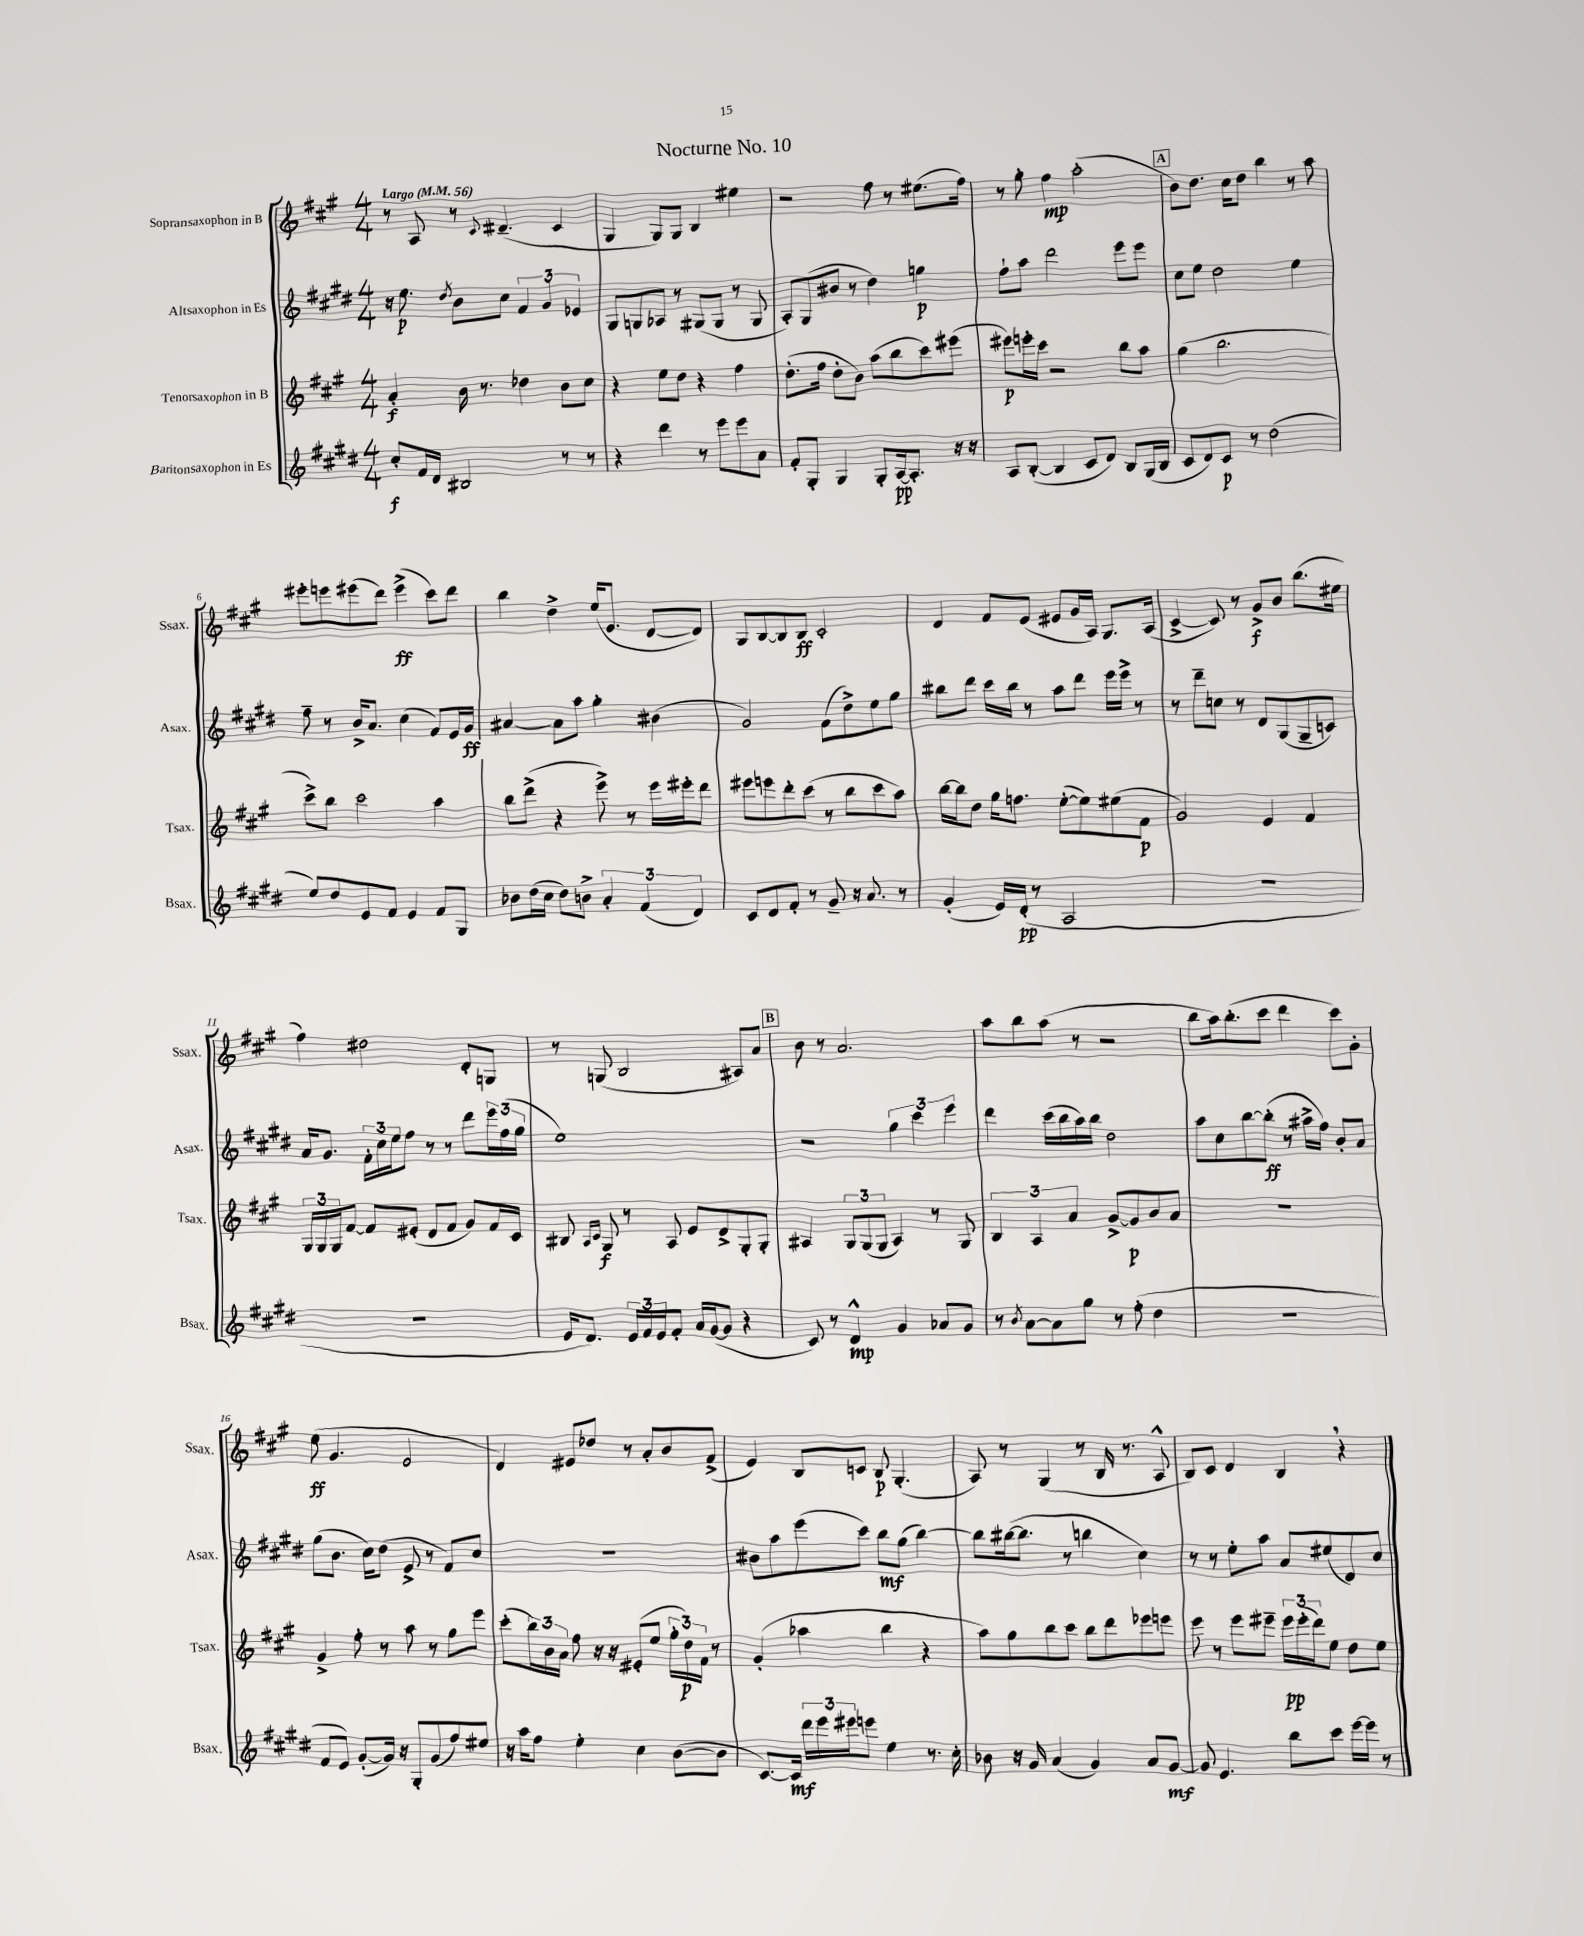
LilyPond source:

\header { title = "Nocturne No. 10" }
<<
\new StaffGroup <<
\new Staff = "s0" \with { instrumentName = "Sopransaxophon in B" shortInstrumentName = "Ssax." } {
    \clef treble \key a \major \numericTimeSignature \time 4/4 \tempo "Largo" 4 = 56
    r8 a8 r8 \appoggiatura { cis'8 } dis'4.--( cis'4 |
    gis4 gis8) gis8 b4 eis''4 |
    r2 fis''8 r8 eis''8.( fis''16) |
    r8 gis''8-. fis''4\mp a''2-.( |
    \mark \markup { \box "A" } b'8) d''8. cis''16 d''8 b''4 r8 a''8 |
    eis'''8-. e'''8 eis'''8( d'''8) eis'''4->\ff( cis'''8) d'''8 |
    b''4 d''4-> e''16( e'8. d'8~ d'8) |
    gis8 b8~ b8 b8\ff cis'2-. |
    d'4 fis'8 e'8( eis'8 gis'16 a16) gis8. a16( |
    cis'4~-> cis'8) r8 gis'8->\f b'8 b''8.( eis''16 |
    fis''4) dis''2 d'8-. g8 |
    r8 g8( b2 ais8) a'8 |
    \mark \markup { \box "B" } b'8 r8 a'2. |
    a''8 b''8 a''8( r8 r2 |
    b''8 a''16) b''8.-.( cis'''8 d'''4 cis'''8) gis'8-. |
    e''8\ff( gis'4. e'2 |
    d'4) eis'8 des''8 r8 a'8-. b'8 fis'8->( |
    e'4) b8 c'8 b8\p gis4.-.( |
    a8) r8 gis4( r8 b16 r8. a8-^ |
    b8) cis'8 d'4 b4 \breathe r4 \bar "|." |
}
\new Staff = "s1" \with { instrumentName = "Altsaxophon in Es" shortInstrumentName = "Asax." } {
    \clef treble \key e \major \numericTimeSignature \time 4/4
    r16 e''8.\p \acciaccatura { dis''8 } b'8 cis''8 \tuplet 3/2 { fis'4 gis'4 ees'4 } |
    gis8 g8 aes8 r8 gis8( gis8 r8 gis8 |
    a8-.) gis8( bis'8 r8 dis''4) g''4\p |
    fis''8-! a''8 dis'''2 e'''8 e'''8 |
    \mark \markup { \box "A" } cis''8 e''8 dis''2 e''4 |
    fis''8-- r8 b'16-> a'8. cis''4( fis'8) e'16 gis'16\ff |
    ais'4~ ais'8 a''8 gis''4-. bis'4( |
    gis'2) fis'8( dis''8->) e''8 gis''8 |
    bis''8 dis'''8 cis'''16 bis''16 r8 a''8 dis'''8 e'''16 e'''16-> r8 |
    r8 dis'''8-- c''8 r8 dis'8 gis8( gis8-- c'8) |
    a'16 gis'8. \tuplet 3/2 { fis'16-. cis''16 e''16 } fis''8 r8 r8 dis'''8 \tuplet 3/2 { e'''16 fis''16( gis''16 } |
    e''1) |
    \mark \markup { \box "B" } r2 \tuplet 3/2 { gis''4 cis'''4 e'''4 } |
    dis'''4 cis'''16( b''16 a''16) b''16 dis''2 |
    a''8 cis''8 b''8~ b''8-.\ff( r8 ais''16-> fis''16) b'8-. a'8 |
    gis''8( b'8. cis''16) dis''8( e'8-> r8 fis'8) cis''8 |
    R1 |
    bis'8 a''8 e'''8( cis'''8) b''8\mf gis''8( b''4~) |
    b''8 bis''16~( bis''8. r8 b''4 cis''4) |
    r8 r8 e''8-. a''8 a'8 eis''8( dis'8) cis''8 \bar "|." |
}
\new Staff = "s2" \with { instrumentName = "Tenorsaxophon in B" shortInstrumentName = "Tsax." } {
    \clef treble \key a \major \numericTimeSignature \time 4/4
    a'4-.\f b'16 r8. des''4 b'8 cis''8 |
    r4 e''8 d''8 r4 fis''4 |
    d''8.-.( fis''16 d''8-. b'8) a''8( b''8 cis'''8) eis'''8( |
    eis'''8\p) e'''16-. cis'''16 r2 b''8 a''8 |
    \mark \markup { \box "A" } gis''4( b''2. |
    cis'''8->) b''8 cis'''2 a''4 |
    b''8 d'''8->( r4 e'''8->) r8 e'''16 eis'''16-. d'''8 |
    eis'''8 e'''8 d'''8-. cis'''8( r8 b''8 cis'''8 a''8) |
    b''16~ b''16 d''8 gis''16 f''8. e''8~-.( e''8) eis''8( fis'8\p |
    gis'2) e'4 fis'4 |
    \tuplet 3/2 { gis16 gis16 gis16 } fis'8~ fis'8 eis'8-.( d'8 fis'8 gis'8) fis'16 cis'16 |
    bis8 \grace { a16 cis'16 } gis8\f r8 a8 e'8 d'8-> gis8-. gis8-. |
    \mark \markup { \box "B" } ais4 \tuplet 3/2 { gis8 gis8( gis8 } ais4) r8 gis8 |
    \tuplet 3/2 { b4 a4 a'4 } gis'8~-> gis'8\p b'8 a'8 |
    R1 |
    gis'4-> fis''8-. r8 a''8 r8 gis''8 e'''8 |
    cis'''8-.( \tuplet 3/2 { b''16) b'16 a'16 } fis''8 r16 r16 eis'8-.( e''8 \tuplet 3/2 { gis''16-. d''16\p) fis'16 } r8 |
    gis'4-.( aes''4 b''4 r4 |
    a''8) gis''8 b''8 cis'''8 b''8 d'''8 ees'''8 e'''8 |
    e'''8 r8 e'''8 eis'''8-- \tuplet 3/2 { eis'''16\pp eis'''16-.( d'''16) } e''8 d''8 e''8 \bar "|." |
}
\new Staff = "s3" \with { instrumentName = "Baritonsaxophon in Es" shortInstrumentName = "Bsax." } {
    \clef treble \key e \major \numericTimeSignature \time 4/4
    cis''8-.\f fis'16 dis'16 bis2 r8 r8 |
    r4 dis'''4 r8 e'''8 e'''8 a'8 |
    fis'8-. gis8-. gis4 gis8-. a16~\pp a8.-. r16 r16 |
    a8 b8~-.( b4 cis'8 dis'8) b8 gis16( b16 |
    \mark \markup { \box "A" } cis'8 dis'8) cis'8\p r8 dis''2( |
    e''8) dis''8 e'8 fis'8 e'4 fis'8 gis8 |
    bes'8 dis''16( cis''16 dis''8) b'8-> \tuplet 3/2 { a'4-. fis'4( dis'4) } |
    cis'8 dis'8 fis'8-. r8 gis'8-- r16 a'8. r8 |
    gis'4-.( e'16) dis'16-.\pp( r8 a2 |
    R1 |
    R1 |
    e'16 dis'8.) \tuplet 3/2 { e'16 fis'16 e'16 } fis'8-. a'16 gis'16~( gis'8 r4 |
    \mark \markup { \box "B" } cis'8) r8 dis'4-^\mp gis'4 aes'8 gis'8 |
    r8 \acciaccatura { b'8 } a'8~ a'8 gis''8 r8 fis''8-.( dis''4 |
    R1 |
    fis'8 e'8) gis'8~-.( gis'16) r16 gis8-. gis'8( fis''8) eis''8 |
    r16 a''16 fis''8 e''4-. cis''4 b'8~( b'8 |
    cis'8.~) cis'16\mf \tuplet 3/2 { dis'''16 e'''16 eis'''16 } e'''8 e''4 r8. cis''16-. |
    bes'8 r16 gis'16 a'4( gis'4) a'8 gis'8~\mf |
    gis'8 e'4. b''8 cis'''8 e'''16~ e'''16 r8 \bar "|." |
}
>>
>>
